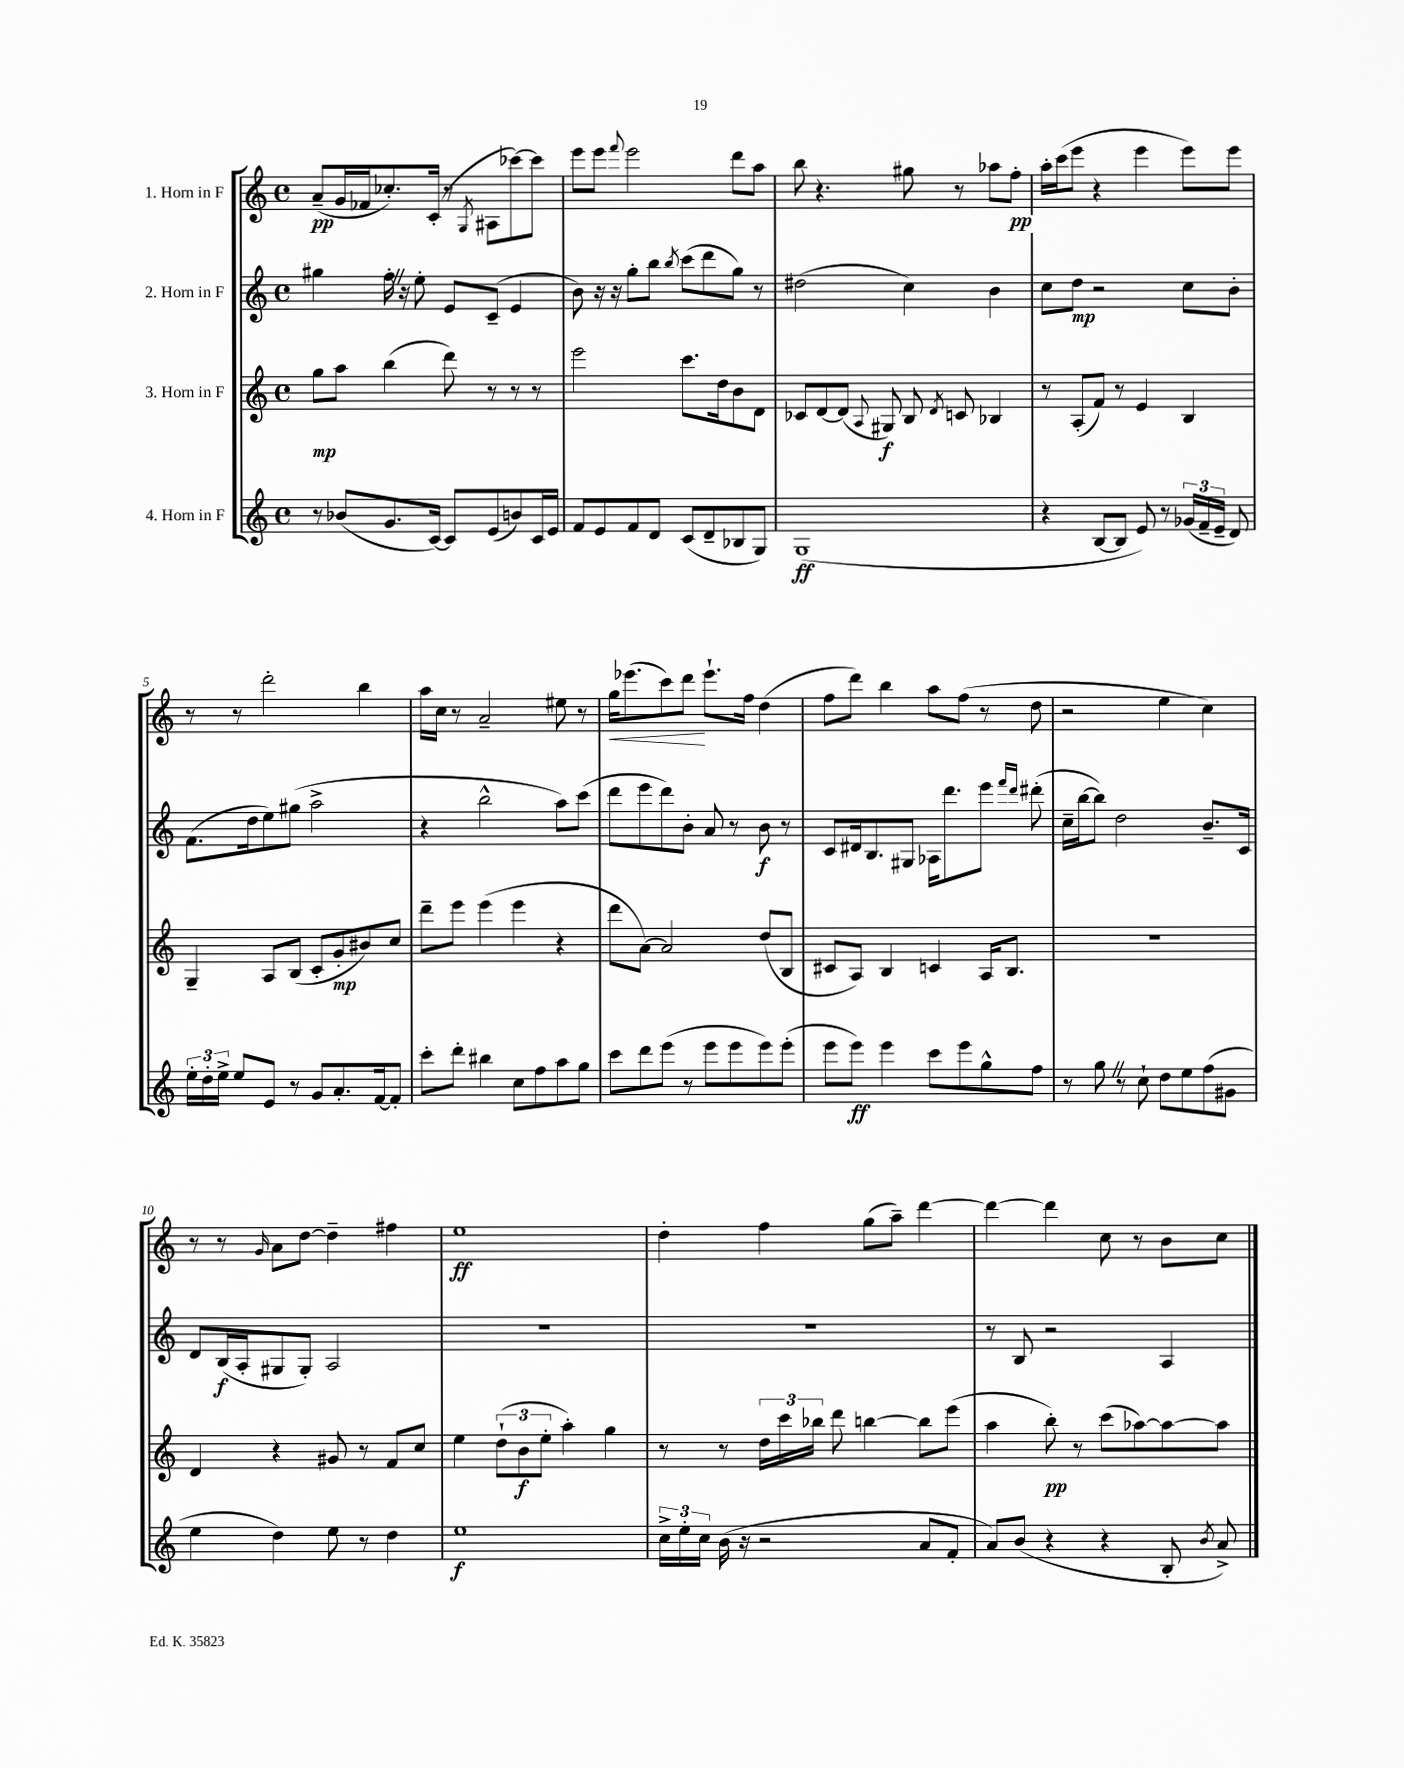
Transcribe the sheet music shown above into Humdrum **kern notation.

**kern	**kern	**kern	**kern
*staff4	*staff3	*staff2	*staff1
*clefG2	*clefG2	*clefG2	*clefG2
*k[]	*k[]	*k[]	*k[]
*M4/4	*M4/4	*M4/4	*M4/4
*met(c)	*met(c)	*met(c)	*met(c)
8r	8gg	4gg#	(8a~
(8b-	8aa	.	16g
.	.	.	16f-
8.g	(4bb	16ff'	8.cc-')
.	.	16r	.
.	.	8ee'	.
[16c)	.	.	(16c'
8c]	8ddd)	8e	8r
.	.	.	8qG
(8e	8r	(8c~	8A#
8b)	8r	4e	[8ccc-)
16c	8r	.	8ccc-]
16e	.	.	.
=	=	=	=
8f	2eee	8b)	8eee
8e	.	16r	8eee
.	.	16r	.
.	.	.	8qqfff
8f	.	8gg'	2eee
8d	.	8bb	.
.	.	8qbb	.
(8c	8.ccc	(8ccc	.
8d~	.	8ddd	.
.	16dd	.	.
8B-	8b	8gg)	8ddd
8G)	8d	8r	8aa
=	=	=	=
(1G	8c-	(2dd#	8bb
.	[8d	.	4.r
.	(8d]	.	.
.	8qqA	.	.
.	8G#)	.	.
.	8B	4cc)	8gg#
.	8qd	.	.
.	8c	.	8r
.	4B-	4b	8aa-
.	.	.	8ff'
=	=	=	=
4r	8r	8cc	16aa'
.	.	.	(16ccc
.	(8A'	8dd	8eee
[8B	8f)	2r	4r
8B]	8r	.	.
8e)	4e	.	4eee
8r	.	.	.
(24g-	4B	8cc	8eee)
24f~	.	.	.
24e~	.	.	.
8d)	.	8b'	8eee
=	=	=	=
24ee'	4G~	(8.f	8r
24dd'	.	.	.
24ee^	.	.	.
8ee	.	.	8r
.	.	16dd	.
8e	8A	8ee)	2ddd'
8r	(8B	(8gg#	.
8g	8c'	2aa^	.
8.a'	8g'	.	.
.	8b#)	.	4bb
[16f	.	.	.
8f']	8cc	.	.
=	=	=	=
8ccc'	8ddd~	4r	16aa
.	.	.	16cc
8ddd'	8eee	.	8r
4bb#	(4eee	2bb^^	2a~
8cc	4eee	.	.
8ff	.	.	.
8aa	4r	8aa)	8ee#
8gg	.	(8ccc	8r
=	=	=	=
8ccc	8ddd	8ddd	16gg
.	.	.	(8.eee-
8ddd	[8a)	8eee	.
(8eee	2a]	8ddd)	8ccc)
8r	.	8b'	8ddd
8eee	.	8a	8.eee-`
8eee	.	8r	.
.	.	.	16ff
8eee)	(8dd	8b	(4dd
(8eee'	8B	8r	.
=	=	=	=
8eee	8c#	8c	8ff
8eee)	8A)	16d#	8ddd)
.	.	8.B	.
4eee	4B	.	4bb
.	.	8G#	.
8ccc	4c	16A-	8aa
.	.	8.ddd	.
8eee	.	.	(8ff
8gg^^	16A	8eee	8r
.	8.B	.	.
.	.	16qqfff	.
.	.	16qqddd	.
8ff	.	(8ddd#'	8dd
=	=	=	=
8r	1r	16cc~	2r
.	.	[16bb	.
8gg	.	8bb])	.
8r	.	2dd	.
8cc`	.	.	.
8dd	.	.	4ee
8ee	.	.	.
(8ff	.	8.b~	4cc)
8g#	.	.	.
.	.	16c	.
=	=	=	=
4ee	4d	8d	8r
.	.	(16B	8r
.	.	16A'	.
.	.	.	16qqg
4dd)	4r	8G#	8a
.	.	8G#')	[8dd
8ee	8g#	2A	4dd~]
8r	8r	.	.
4dd	8f	.	4ff#
.	8cc	.	.
=	=	=	=
1ee	4ee	1r	1ee
.	(12dd`	.	.
.	12b	.	.
.	12ee'	.	.
.	4aa')	.	.
.	4gg	.	.
=	=	=	=
24cc^	8r	1r	4dd'
24ee'	.	.	.
24cc	.	.	.
(16b	8r	.	.
16r	.	.	.
2r	24dd	.	4ff
.	24ccc	.	.
.	24bb-	.	.
.	8ddd	.	.
.	[4bb	.	(8gg
.	.	.	8aa~)
8a	8bb]	.	[4ddd
8f'	(8eee	.	.
=	=	=	=
8a)	4aa	8r	4ddd_
(8b	.	8B	.
4r	8bb')	2r	4ddd]
.	8r	.	.
4r	(8ccc	.	8cc
.	[8aa-)	.	8r
8B'	8aa-_	4A	8b
8qb	.	.	.
8a^)	8aa-]	.	8cc
==	==	==	==
*-	*-	*-	*-
